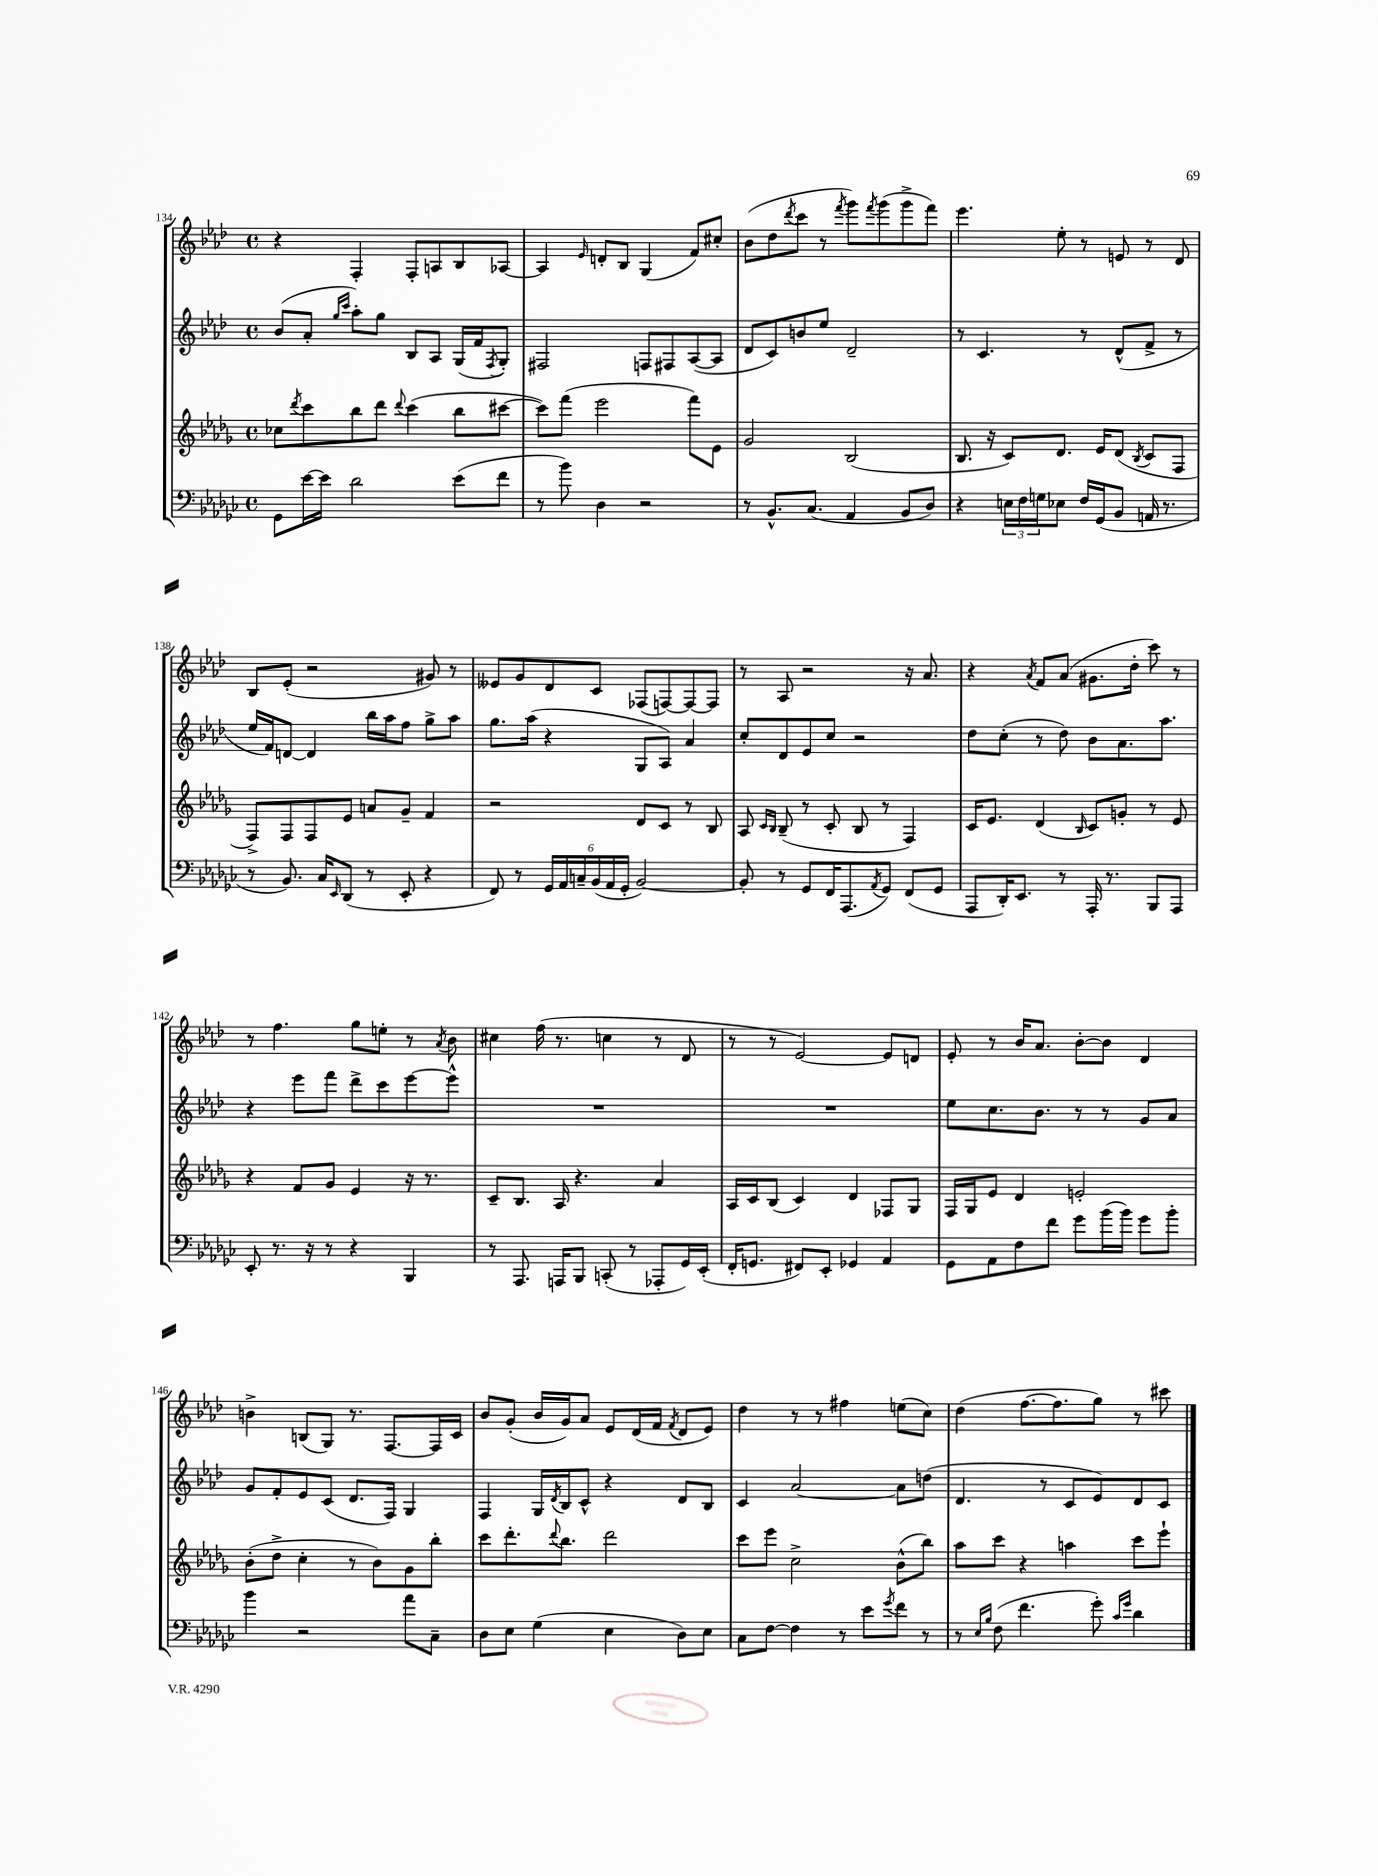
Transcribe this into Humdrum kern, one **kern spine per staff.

**kern	**kern	**kern	**kern
*staff4	*staff3	*staff2	*staff1
*clefF4	*clefG2	*clefG2	*clefG2
*k[b-e-a-d-g-c-]	*k[b-e-a-d-g-]	*k[b-e-a-d-]	*k[b-e-a-d-]
*M4/4	*M4/4	*M4/4	*M4/4
*met(c)	*met(c)	*met(c)	*met(c)
8GG-\L	8cc-\L	(8b-/L	4r
.	8qddd-/	.	.
[16e-\L	8ccc\	8a-'/J	.
16e-\]JJ	.	.	.
.	.	16qqgg/LL	.
.	.	16qqccc/JJ	.
2d-\	8bb-\	8aa-'\L)	4F'/
.	8ddd-\J	8gg\J	.
.	8qqddd-/	.	.
.	(4ccc\	8B-/L	8F'/L
.	.	8A-/J	8A/
(8e-\L	8bb-\L	(16G/LL	8B-/
.	.	16f/J	.
.	.	8qF/	.
8f\J	[8ccc#\J	8G'/J)	[8A-/J
=	=	=	=
8r	8ccc#\]L)	2F#/	4A-/]
8b-\)	(8fff\J	.	.
.	.	.	16qqe-/
4D-\	2eee-\	.	8d'/L
.	.	.	8B-/J
2r	.	8F/L	(4G/
.	.	8F#/	.
.	8fff\L)	([8A-/	8f/L)
.	8e-\J	8A-/]J	8cc#'/J
=	=	=	=
8r	2g-/	8d-/L	(8b-\L
8.BB-^^/L	.	8c/)	8dd-\
.	.	.	8qddd-/
.	.	8b/	8ccc\J
(8.C-/J	.	.	.
.	.	8ee-/J	8r
.	.	.	8qfff/
4AA-/	(2B-/	2d-~/	8ggg\L)
.	.	.	8qfff/
.	.	.	(8ggg\
8BB-/L	.	.	8ggg^\
8D-/J)	.	.	8fff\J)
=	=	=	=
4r	8.B-/	8r	4.eee-\
.	.	4.c/	.
.	16r	.	.
24E\LL	8c/L)	.	.
24F\	.	.	.
24G\J	.	.	.
8E-\J	8.d-/J	.	8ee-'\
16F/LL	.	8r	8r
(16GG-/J	16e-/LK	.	.
8BB-/J	(8d-/J	(8d-^^/L	8e/
.	8qB-/	.	.
16AA/	8c/L	8f^/J	8r
8.r	.	.	.
.	8F/J	8r	8d-/
=	=	=	=
8r	8F^/L)	16ee-/LL	8B-/L
.	.	16f/J)	.
8.BB-/)	8F/	[8d/J	(8e-'/J
.	8F/	4d/]	2r
16C-/LK	.	.	.
16qqEE-/	.	.	.
(8DD-/J	8e-/J	.	.
8r	8a/L	16bb-\LL	.
.	.	16aa-\J	.
8EE-'/	8g-~/J	8ff\J	.
4r	4f/	8gg^\L	8g#/)
.	.	8aa-\J	8r
=	=	=	=
8FF/)	2r	8.gg\L	8e--/L
8r	.	.	8g/
.	.	(16aa-\Jk	.
24GG-/LL	.	4r	8d-/
24AA-/	.	.	.
24C~/	.	.	.
(24BB-/	.	.	8c/J
24AA-/	.	.	.
24GG-'/JJ	.	.	.
[2BB-/)	8d-/L	8G/L	(8F-/L
.	8c/J	8A-/J)	[8F/)
.	8r	4a-/	8F/_
.	8B-/	.	8F/]J
=	=	=	=
8BB-'/]	8A-/	8cc'/L	8r
.	16qqc/LL	.	.
.	16qqB-/JJ	.	.
8r	(8B-~/	8d-/	8A-/
8GG-/L	8r	8e-/	2r
16FF/K	8c'/	8cc/J	.
(8.AAA-/	.	.	.
.	8B-/	2r	.
8qAA-/	.	.	.
8GG-/J)	8r	.	.
(8FF/L	4F/)	.	16r
.	.	.	8.a-/
8GG-/J	.	.	.
=	=	=	=
8AAA-/L	16c/LK	8dd-\L	4r
.	8.e-/J	.	.
16DD-'/K)	.	(8cc'\J	.
8.EE-/J	.	.	.
.	.	.	8qa-/
.	(4d-/	8r	8f/L
8r	.	8dd-\)	(8a-/J
.	16qqB-/	.	.
16AAA-'/	8c/L)	8b-\L	8.g#\L
8.r	.	.	.
.	8g'/J	8.a-\	.
.	.	.	16dd-'\Jk
8BBB-/L	8r	.	8ccc\)
.	.	8.aa-\J	.
8AAA-/J	8e-/	.	8r
=	=	=	=
8EE-'/	4r	4r	8r
8.r	.	.	4.ff\
.	8f/L	8eee-\L	.
16r	.	.	.
8r	8g-/J	8fff\J	.
4r	4e-/	8ddd-^\L	8gg\L
.	.	8ccc\	8ee'\J
4BBB-/	16r	[8eee-\	8r
.	8.r	.	.
.	.	.	8qa-/
.	.	8eee-^^\]J	8b-\
=	=	=	=
8r	8c~/L	1r	4cc#\
8.AAA-/	8.B-/J	.	.
.	.	.	(16ff\
16AAA/LK	16A-/	.	8.r
8BBB-/J	4.r	.	.
(8CC'/	.	.	4cc\
8r	.	.	.
8AAA-'/L	4a-/	.	8r
16GG-/L)	.	.	8d-/
(16EE-'/JJ	.	.	.
=	=	=	=
16FF'/LK	16A-/LL	1r	8r
8.GG/J	16c/J	.	.
.	(8B-/J	.	8r
8FF#/L)	4c/)	.	[2e-/)
8EE-'/J	.	.	.
4GG-/	4d-/	.	.
4AA-/	8F-/L	.	8e-/]L
.	8G-/J	.	8d/J
=	=	=	=
8GG-\L	16F/LL	8ee-\L	8e-'/
.	16G-/J	.	.
8AA-\	8e-/J	8.cc\	8r
8F\	4d-/	.	16b-/LK
.	.	8.b-\J	8.a-/J
8f\J	.	.	.
8g-\L	2e'/	8r	[8b-'\L
(16b-\L	.	8r	8b-\]J
16b-\JJ)	.	.	.
8g-\L	.	8g/L	4d-/
8b-'\J	.	8a-/J	.
=	=	=	=
4b-\	(8b-'\L	8g/L	4b^\
.	8dd-^\J	8f'/	.
2r	4cc'\	8e-/	(8B/L
.	.	(8c/J	8G/J)
.	8r	8.d-/L	8.r
.	8b-\L)	.	.
.	.	16F/Jk)	[8.F/L
8a-\L	8g-\	4G/	.
8C-~\J	8bb-'\J	.	16F/]L
.	.	.	16c/JJ
=	=	=	=
8D-\L	8ccc\L	4F/	8b-/L
8E-\J	8.ddd-'\	.	(8g'/J
(4G-\	.	16G/LL	16b-/LL
.	8qqddd-/	8qd-/	.
.	8.bb-\J	16B-/J	16g/J)
.	.	8c^^/J	8a-/J
4E-\	2ddd-\	4r	8e-/L
.	.	.	(16d-/L
.	.	.	16f/JJ
.	.	.	8qf/
8D-\L)	.	8d-/L	8d-/L
8E-\J	.	8B-/J	8e-/J)
=	=	=	=
8C-\L	8ccc\L	4c/	4dd-\
[8F\J	8eee-\J	.	.
4F\]	2cc^\	[2a-/	8r
.	.	.	8r
8r	.	.	4ff#\
8e-\L	.	.	.
8qg-/	.	.	.
8f\J	(8b-^^\L	8a-\]L	(8ee\L
8r	8bb-\J)	(8dd\J	8cc\J)
=	=	=	=
8r	8aa-\L	4.d-/	(4dd-\
16qqE-/LL	.	.	.
16qqB-/JJ	.	.	.
(8F\	8ccc\J	.	.
4.f\	4r	.	[8.ff\L
.	.	8r	.
.	.	.	8.ff\]
.	4aa\	8c/L	.
8g-'\)	.	8e-/)	8gg\J)
16qqc-/LL	.	.	.
16qqg-/JJ	.	.	.
4d-\	8ccc\L	8d-/	8r
.	8eee-`\J	8c/J	8ccc#\
==	==	==	==
*-	*-	*-	*-
